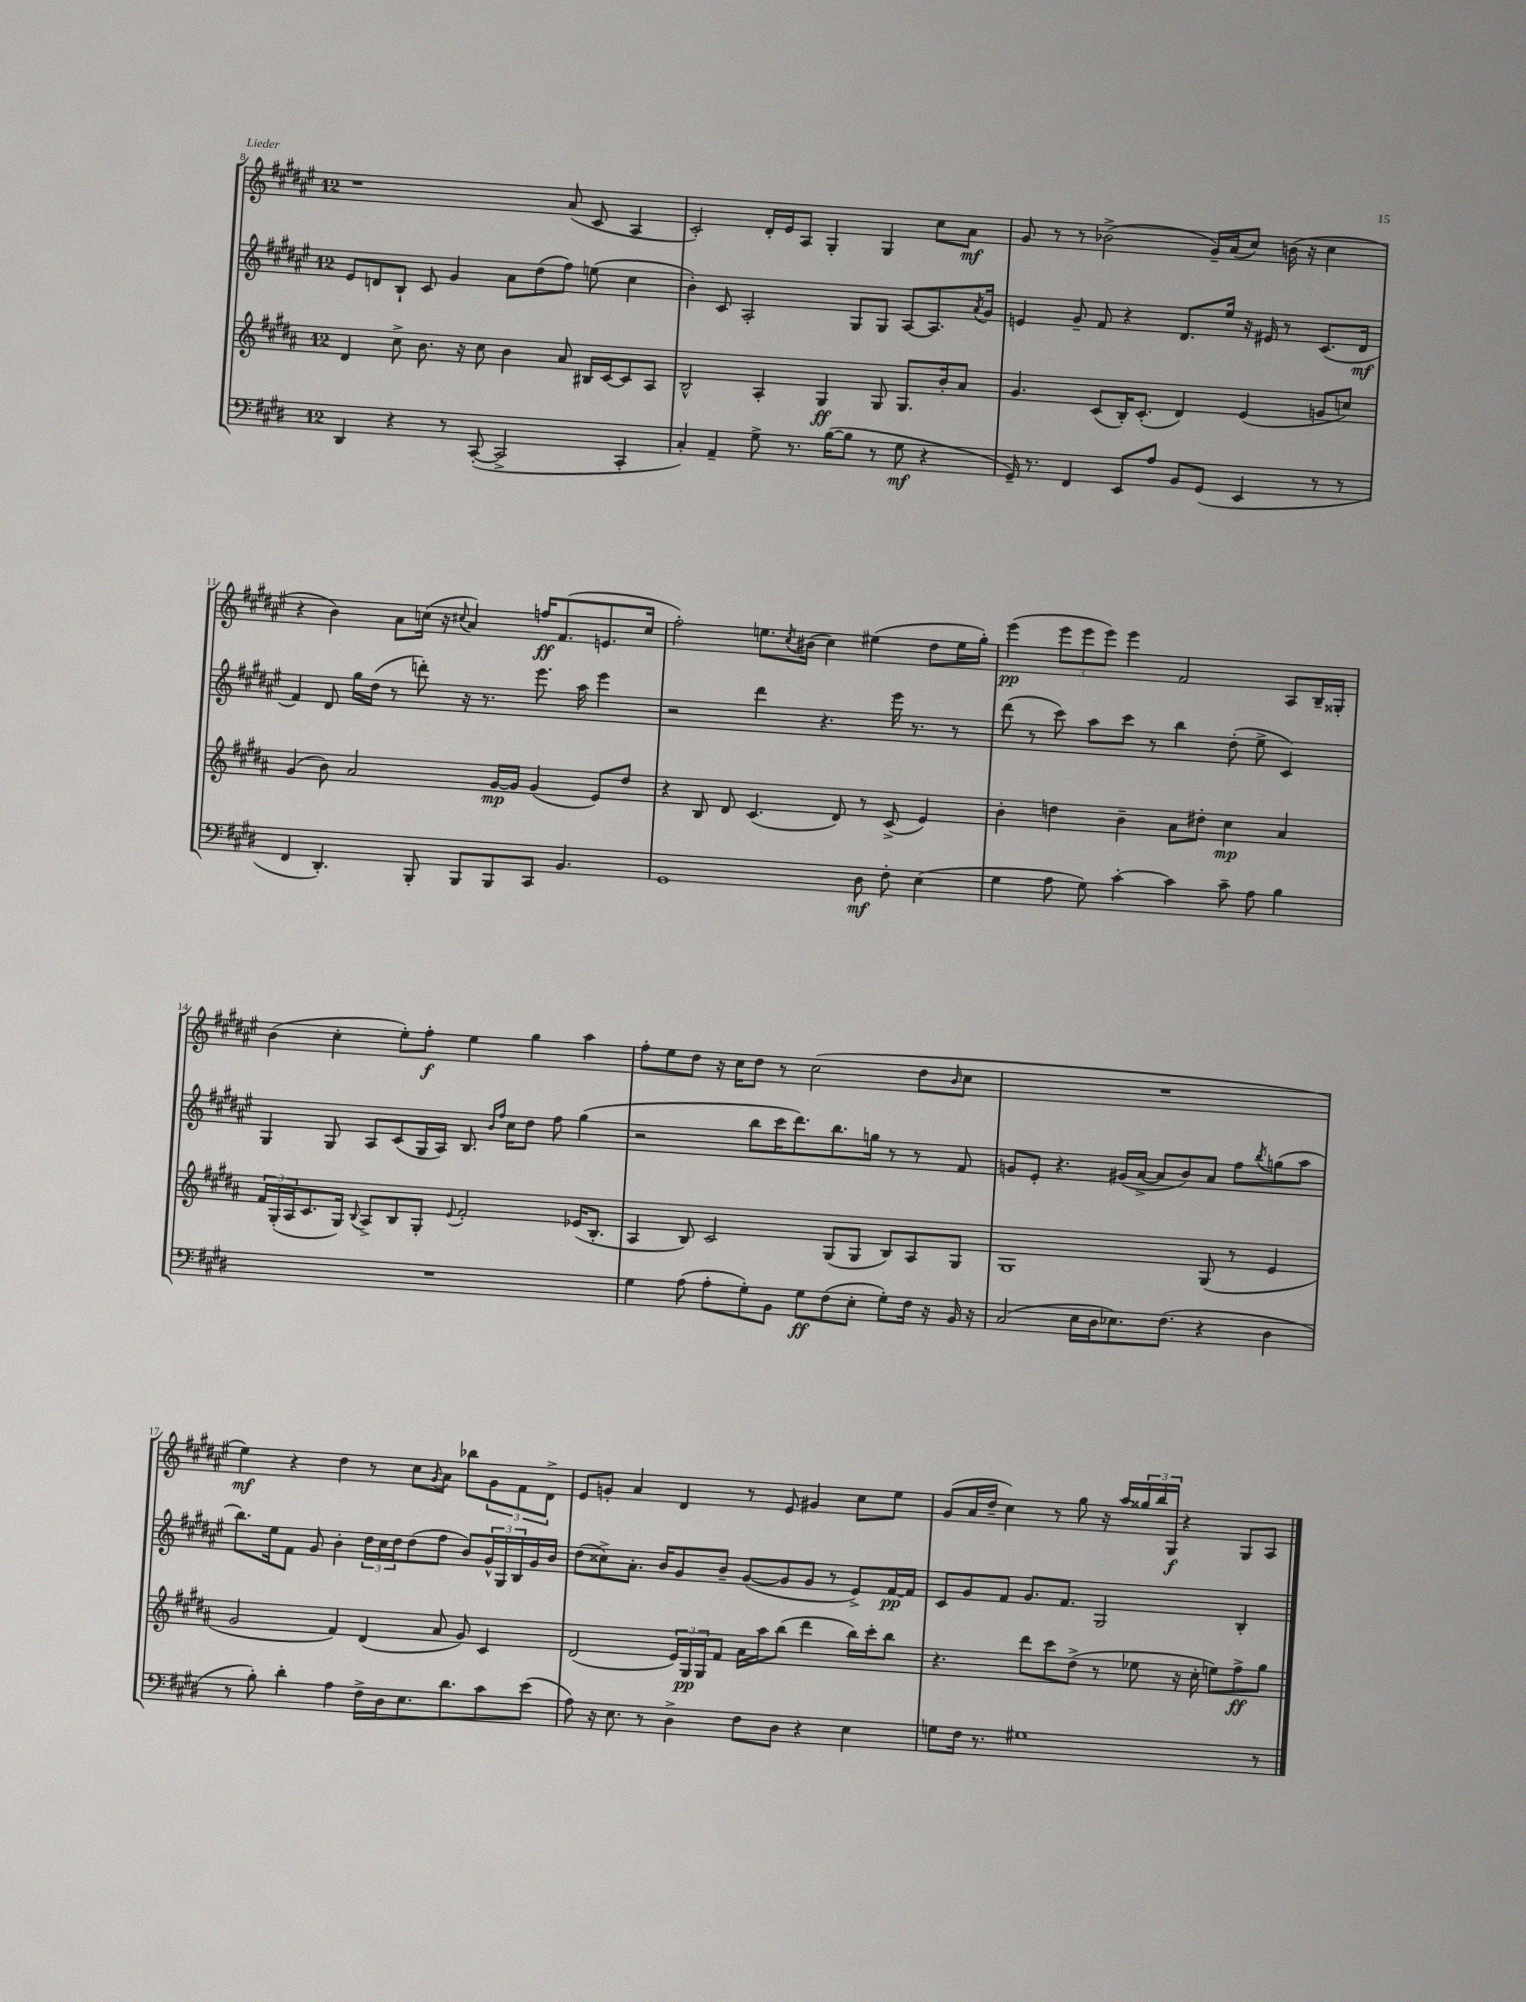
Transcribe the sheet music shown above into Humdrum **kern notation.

**kern	**kern	**kern	**kern
*staff4	*staff3	*staff2	*staff1
*clefF4	*clefG2	*clefG2	*clefG2
*k[f#c#g#d#]	*k[f#c#g#d#a#]	*k[f#c#g#d#a#e#]	*k[f#c#g#d#a#e#]
*M12/8	*M12/8	*M12/8	*M12/8
4DD#/	4d#/	8e#/L	1r
.	.	8d/	.
4r	8cc#^\	8B`/J	.
.	8.b\	8c#/	.
8r	.	4g#/	.
.	16r	.	.
([8CC#'/	8cc#\	.	.
2CC#^/]	4b\	8a#\L	.
.	.	(8dd#\	.
.	8a#/	8ff#\J)	(8a#/
.	16B#/LL	(8ee\	8c#/
.	[16c#/J	.	.
4CC#'/	8c#/]	4cc#\	4A#/
.	8A#/J	.	.
=	=	=	=
4C#'/)	2B^^/	4b'\)	2c#'/)
4AA~/	.	8c#/	.
.	.	2A#'/	.
8G#^\	4A#'/	.	16d#'/LL
.	.	.	16e#/J
8.r	.	.	8A#/J
.	4G#/	.	4G#'/
([16B\LK	.	.	.
8B\]J	.	8G#/L	.
8r	8G#/	8G#/J	4G#/
8G#\	8.G#/L	[8A#/L	.
4r	.	8.A#/]	8cc#\L
.	16b'/k	.	.
.	8a#/J	.	8a#\J
.	.	8qa#/	.
.	.	16g#/Jk	.
=	=	=	=
16GG#~/)	4.g#/	4e/	8g#/
8.r	.	.	.
.	.	.	8r
4FF#/	.	8g#~/	8r
.	(8c#/L	8f#/	(2b-^\
8EE/L	16B'/K)	4r	.
.	(8.c#'/J	.	.
8A/J	.	.	.
8BB/L	4d#/)	8.d#/L	.
(8GG#/J	.	.	16g#~/LL)
.	.	16ee#/Jk	(16a#/J
4EE/	(4e/	16r	8cc#/J)
.	.	16e#/	.
.	.	8r	(16b\
.	.	.	16r
8r	8g/L	(8.c#/L	4cc#\
8r	8cc/J)	.	.
.	.	16d#/Jk	.
=	=	=	=
4FF#/	(4g#/	4f#/)	4r
4.DD#'/)	8b\)	8d#/	4b\)
.	2a#/	16gg#\LL	.
.	.	(16dd#\JJ	.
.	.	8r	8a#\L
8BBB'/	.	8ddd'\)	(16cc\Jk
.	.	.	16r
.	.	.	8qqcc#/
8BBB/L	.	16r	4a#/)
.	.	8.r	.
8BBB/	[16g#/LL	.	.
.	16g#/]JJ	.	.
8CC#/J	(4g#/	8.eee#\	16ff/LK
.	.	.	(8.f#/
4.BB/	.	.	.
.	.	16aa#\	.
.	8e/L)	4eee#\	8.e/
.	8dd#/J	.	.
.	.	.	16cc#/Jk
=	=	=	=
1GG#	4r	2r	2ff#'\)
.	8B/	.	.
.	8d#/	.	.
.	(4.c#/	4ddd#\	8.ee\L
.	.	.	8qcc#/
.	.	.	(16b#\Jk
.	.	4.r	4cc#\)
.	8d#/)	.	.
8D#\	8r	.	(4ee#\
8F#'\	(8c#^/	16eee#\	.
.	.	8.r	.
(4E\	4e/)	.	8dd#\L
.	.	8r	16ee#\L
.	.	.	16gg#'\JJ)
=	=	=	=
4G#\	4b'\	(8ddd#\	(4eee#\
.	.	8r	.
8A\	4dd\	8ccc#\)	12eee#\L
.	.	.	12eee#\
8G#\)	.	8aa#\L	.
.	.	.	12eee#\J)
[4c#'\	4b~\	8ccc#\J	4eee#\
.	.	8r	.
4c#\]	8a#\L	4bb\	2f#/
.	8dd#'\J	.	.
8c#~\	4cc#\	(8dd#'\	.
8A\	.	8ee#^\	.
4B\	4a#/	4c#/)	8A#/L
.	.	.	16B~/L
.	.	.	16G##'/JJ
=	=	=	=
1.r	24f#/LL	4G#/	(4b\
.	(24G#'/	.	.
.	24A#/J	.	.
.	8.c#/	.	.
.	.	8G#/	4cc#'\
.	16G#/Jk)	.	.
.	8qqB/	.	.
.	8A#^/L	8A#/L	.
.	8B/	(8c#/	8ee#'\L)
.	8G#'/J	16G#/L	8ff#'\J
.	.	16A#/JJ)	.
.	8qqe/	.	.
.	2f#'/	8.B/	4ee#\
.	.	16qqb/LL	.
.	.	16qqff#/JJ	.
.	.	16cc#\LK	.
.	.	8dd#\J	4gg#\
.	.	8ff#\	.
.	(16e-/LK	(4gg#\	4aa#\
.	8.B'/J	.	.
=	=	=	=
4G#\	4A#/	2r	8ff#'\L
.	.	.	8ee#\
(8A\	8B/)	.	8dd#\J
8A'\L	2c#/	.	16r
.	.	.	16cc#\LK
8G#'\)	.	8bb\L	8dd#\J
8BB\J	.	16ccc#\K	8r
.	.	8.ddd#\)	.
8G#\L	.	.	(2cc#\
(8F#\	(8G#/L	8.bb\	.
8E'\J	8G#/J	.	.
.	.	16gg\Jk	.
8G#'\L)	8B/L)	8r	.
16F#\Jk	8A#/	8r	8dd#\L
16r	.	.	.
.	.	.	16qqb/
16BB/	8G#/J	8f#/	8cc#\J
16r	.	.	.
=	=	=	=
(2C#/	1G#	8g/L	1.r
.	.	8e#'/J	.
.	.	4.r	.
16E\LL	.	.	.
16D#\J	.	.	.
8.E-\)	.	(16g#/LL	.
.	.	[16a#^/JJ	.
.	.	8a#/]L	.
(8.F#\J	.	.	.
.	.	8b/)	.
4r	(8G#/	8a#/J	.
.	8r	8ff#\L	.
.	.	8qbb/	.
4D#\	4e/	(8gg\	.
.	.	8aa#\J	.
=	=	=	=
8r	2g#/	8.bb\L)	4ee#\)
8B'\)	.	.	.
.	.	16ee#\k	.
4d#'\	.	8f#\J	4r
.	.	8g#/	.
4A\	4f#/)	4b'\	4dd#\
16F#^\LL	(4d#/	24dd#\LL	8r
.	.	24cc#\	.
16D#\J	.	.	.
.	.	24dd#\J	.
8.E\	.	(8dd#\	8cc#\L
.	.	.	8qg#/
.	8a#/	8ff#\J	8a#\J
8.d#\	.	.	.
.	8g#/)	8b/L)	8bb-\L
8c#\	4c#/	24g#^^/L	12g#\
.	.	24G#/	.
.	.	24B/	12f#\
(8e\J	.	16g#/	.
.	.	.	12d#^\J
.	.	16b/JJ	.
=	=	=	=
8A\)	(2d#/	(8dd#\L	8e#/L
16r	.	8cc##^\)	8g'/J
8.E\	.	.	.
.	.	8.a#'\J	4a#/
8r	.	.	.
.	.	16b/LK	.
4D#^\	24e/LL)	8g#/	4d#/
.	24G#/	.	.
.	24G#/J	.	.
.	8f#/J	8b~/J	.
8F#\L	16a#\LL	([8g#/L	8r
.	16aa#\J	.	.
8D#\J	(8bb\J	8g#/]	8e#/
4r	4ddd#\	8g#/J	4g#/
.	.	8r	.
4E\	16bb\LL)	8e#^/L)	8cc#\L
.	16ccc#'\J	.	.
.	8bb\J	[16f#/L	8ee#\J
.	.	16f#/]JJ	.
=	=	=	=
8G\L	4.r	8c#/L	(8g#/L
16F#\Jk	.	8g#/	16a#/L
8.r	.	.	16dd#~/JJ
.	.	8f#/J	4cc#\)
1G#	8ddd#\L	8.g#/L	.
.	8ccc#\	.	8r
.	.	8.f#/J	.
.	(8dd#^\J	.	8gg#\
.	8r	2G#/	16r
.	.	.	16aa#/LL
.	8ee-\	.	24gg##/
.	.	.	24bb/
.	.	.	24G#/JJ
.	16r	.	4r
.	16cc#'\	.	.
.	8ee\L)	.	.
.	8ff#^\	4B'/	8G#/L
8r	8gg#\J	.	8A#/J
==	==	==	==
*-	*-	*-	*-
